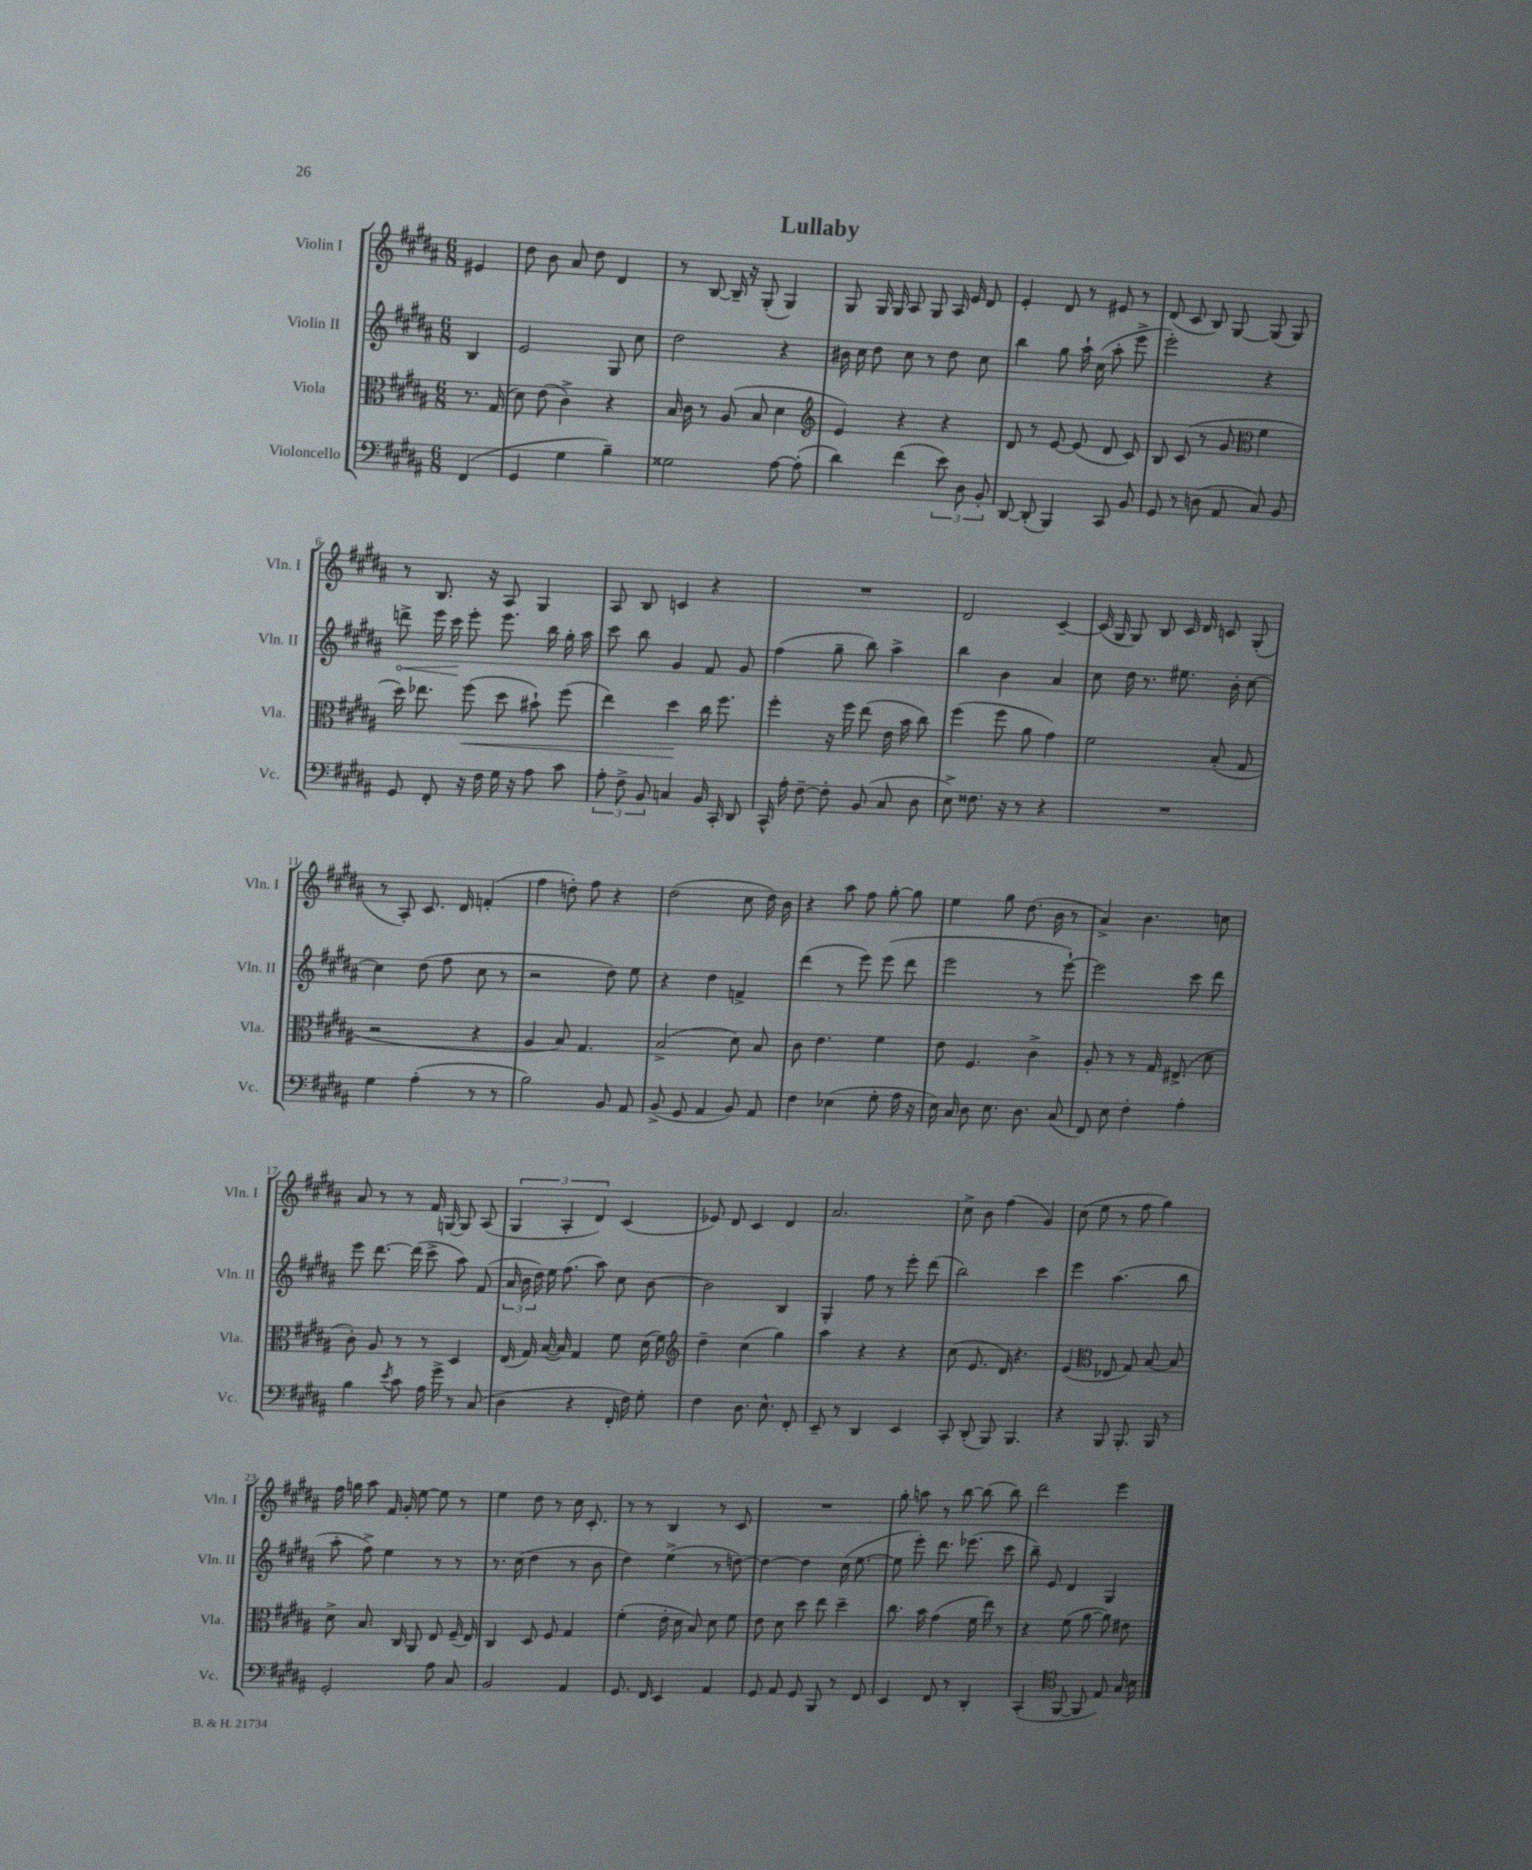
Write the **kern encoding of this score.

**kern	**kern	**kern	**kern
*staff4	*staff3	*staff2	*staff1
*clefF4	*clefC3	*clefG2	*clefG2
*k[f#c#g#d#a#]	*k[f#c#g#d#a#]	*k[f#c#g#d#a#]	*k[f#c#g#d#a#]
*M6/8	*M6/8	*M6/8	*M6/8
(4FF#/	8.r	4B/	4e#/
.	(16G#/	.	.
=	=	=	=
4GG#/	8d#\)	2e/	8dd#\
.	(8e\	.	8b\
4G#\	4c#^\)	.	8a#/
.	.	.	8dd#\
4B~\)	4r	8G#/	4d#/
.	.	8cc#\	.
=	=	=	=
2G##\	16B/	2dd#\	8r
.	16c#\	.	.
.	8r	.	[8B/
.	(8A#/	.	16B~/]
.	.	.	16r
.	8B/	.	(8G#'/
[8A#\	4d#\	4r	4G#/)
(8A#'\]	.	.	.
=	=	=	=
*	*clefG2	*	*
4d#\)	4e/)	16b#\	8G#/
.	.	16cc#\	.
.	.	8dd#\	16G#/
.	.	.	16G#/
(4f#\	4r	8cc#\	8A#/
.	.	8r	8G#/
12e\)	4r	8dd#\	16A#/
.	.	.	16e/
12D#\	.	.	.
.	.	8cc#\	8d#/
12BB'/	.	.	.
=	=	=	=
[8DD#/	8d#/	4bb\	4e'/
(8DD#'/]	8r	.	.
4BBB/)	[8e/	8gg#\	8d#/
.	(8e/]	16aa#`\	8r
.	.	(16cc#\	.
8CC#/	8d#/	8aa#'\	8e#/
8BB/	8c#/)	8eee^\	8r
=	=	=	=
8GG#/	8B/	2eee'\)	(8d#/
8r	(8c#/	.	8c#/
(8D\	8r	.	8B/)
8AA#/	8g#/	.	[8G#/
*	*clefC3	*	*
8C#/)	4f#\	4r	(8G#/]
8BB/	.	.	8G#/)
=	=	=	=
8GG#/	16dd#\)	8ddd^\	8r
.	8.ee-\	.	.
8FF#'/	.	16eee\	8.B/
.	.	16ccc#\	.
16r	(8ff#\	8eee'\	.
16F#\	.	.	16r
16G#\	8dd#\	8.eee\	8A#/
16r	.	.	.
8A#\	8b#`\)	.	4G#/
.	.	16bb\	.
8c#\	(8ff#\	16gg#'\	.
.	.	16aa#\	.
=	=	=	=
12A#'\	4ee\)	8ccc#\	8A#/
12F#^\	.	.	.
.	.	8bb\	8B/
12BB/	.	.	.
4C/	4dd#\	4g#/	4c/
16BB/	16cc#\	8f#/	4r
16CC#'/	8.ff#\	.	.
8DD#/	.	8g#/	.
=	=	=	=
16CC#^^/	4ff#'\	(4ff#\	2.r
16A#'\	.	.	.
[8F#~\	.	.	.
8F#'\]	16r	8gg#~\	.
.	16ff#\	.	.
(8BB/	(8ee\	8bb\)	.
8C#/	16e\	4aa#^\	.
.	16b\	.	.
8D#\	8cc#\)	.	.
=	=	=	=
8E^\)	(4ff#\	4bb\	2d#/
8.F##\	.	.	.
.	8ff#\	4b\	.
16r	.	.	.
8r	8a#\	.	.
4r	4g#\)	4a#/	[4c#~/
=	=	=	=
2.r	2f#\	8cc#\	(16c#/]
.	.	.	16G#/
.	.	16dd#\	8G#/)
.	.	8.r	.
.	.	.	8B/
.	.	8.ee#\	16c#/
.	.	.	16d#/
.	(8B'/	.	8c/
.	.	16b'\	.
.	8G#/	[8cc#\	(8G#'/
=	=	=	=
4G#\	2r	4cc#\]	8r
.	.	.	8A#'/)
(4A#'\	.	(8dd#\	8.c#/
.	.	8ff#\	.
.	.	.	16d#/
8r	4r	8cc#\	(4f'/
8r	.	8r	.
=	=	=	=
2B\)	4A#/	2r	4ff#\
.	8B/)	.	8dd'\)
.	4.G#/	.	8ff#\
8BB/	.	8dd#\)	4r
8AA#/	.	8ee\	.
=	=	=	=
(8BB^/	(2B^/	4r	(2dd#\
8GG#/	.	.	.
4AA#/	.	4dd#\	.
8BB/)	8d#\)	4f^/	8cc#\
8AA#/	8B/	.	16dd#\)
.	.	.	16b\
=	=	=	=
4F#\	8c#\	(4ddd#\	4r
.	4.e\	.	.
(4E-\	.	8r	8aa#\
.	.	8eee\)	8ff#\
8G#'\	4f#\	(8eee\	[8gg#'\
16A#\	.	8ddd#\	8gg#\]
16r	.	.	.
=	=	=	=
16E\)	8e\	2eee\	4ee\
16C#/	.	.	.
8D#\	4.F#/	.	.
8.E\	.	.	8gg#\
.	.	.	(8.dd#\
8.D#\	.	.	.
.	4c#^\	8r	.
.	.	.	16b\
(8C#/	.	[8eee`\)	8r
=	=	=	=
8FF#/)	8A#'/	2eee\]	4a#^/)
8E\	8r	.	.
4F#'\	8r	.	4.b\
.	16G#/	.	.
.	(8.E#^/	.	.
4A#'\	.	8ccc#\	.
.	8d#\	8ddd#\	8cc\
=	=	=	=
4B\	8c#'\)	8eee\	8a#/
.	8A#/	[8.ddd#\	8r
8qe/	.	.	.
8c#\	8r	.	8r
.	.	(16ddd#\]	.
16A#\	8r	8ccc#^\	16f#/
16g#^\	.	.	[16G/
8r	4D#/	8aa#\)	8G/]
(8C#/	.	(8f#/	(8A#/
=	=	=	=
4D#\	(16E/	24a#/	6G#/
.	.	24b\	.
.	16G#/)	.	.
.	.	24dd#\)	.
.	([16B/	16ee\	.
.	.	.	6A#'/
.	16B/])	(8.ff#\	.
4r	4G#/	.	.
.	.	.	6d#/)
.	.	8aa#\)	.
16FF#'/	8f#\	8cc#\	(4c#/
16F#\)	.	.	.
8G#'\	(16d#\	[8b\	.
.	16f#\)	.	.
=	=	=	=
*	*clefG2	*	*
4F#\	4dd#~\	2b\]	8e-/)
.	.	.	8d#/
8.D#\	(4cc#\	.	4c#/
8.E^^\	.	.	.
.	4gg#\)	4B/	4d#/
8FF#'/	.	.	.
=	=	=	=
8EE~/	4aa#\	4G#'/	2.a#/
8r	.	.	.
4DD#/	4r	8ff#\	.
.	.	8r	.
4EE/	4r	8eee'\	.
.	.	(8ddd#\	.
=	=	=	=
8CC#'/	(8cc#\	2bb\)	8cc#^\
(8DD#'/	8.e/	.	8b\
8BBB/)	.	.	(4ff#\
.	16d#/)	.	.
4.BBB/	4.r	.	.
.	.	4ccc#\	4g#/)
=	=	=	=
4r	(4e/	4eee\	(8cc#\
.	.	.	8ee\
*	*clefC3	*	*
8BBB/	8E-/	(4.aa#\	8r
8.BBB'/	8G#/)	.	8ff#\
.	[8B/	.	4gg#\)
16BBB/	.	.	.
8r	8B/]	8bb\	.
=	=	=	=
2GG#'/	8d#^\	8aa#'\	16ff#\
.	.	.	16gg\
.	8.B/	8ff#^\)	8aa#\
.	.	4ee\	16f#/
.	16C#/	.	16g#'/
.	8AA#/	.	[8ee\
8A#\	8E/	8r	8ee\]
8C#/	(16F#~/	8r	8r
.	16E/)	.	.
=	=	=	=
2BB/	4C#/	8.r	4ee\
.	.	(16cc#\	.
.	8D#/	4dd#\	8dd#\
.	8F#/	.	8r
4AA#/	4G#/	8r	16cc#\
.	.	.	8.c#'/
.	.	8b\	.
=	=	=	=
8.GG#/	(4f#'\	4dd#\)	8r
.	.	.	8r
16FF#/	.	.	.
4EE/	16e'\	(4ee^\	4B/
.	16d#\	.	.
.	8B/)	.	.
4AA#/	8d#\	8r	8r
.	8f#\	[8dd\)	8c#/
=	=	=	=
8GG#/	8e\	4dd\_	2.r
8AA#/	8d#\	.	.
8GG#/	8dd#\	4dd\]	.
8BBB/	8ee\	.	.
8r	4dd#~\	(16cc#\	.
.	.	[8.ee\	.
8FF#/	.	.	.
=	=	=	=
4EE/	8.cc#\	8ee\]	8gg#'\
.	.	8eee'\)	8aa\
.	16b\	.	.
8FF#/	(4g#\	8.ddd#\	8r
8r	.	.	[8bb\
.	.	(8.eee-\	.
4DD#'/	16f#\	.	(8bb\]
.	16ee\)	.	.
.	8r	8ccc#\	8bb\)
=	=	=	=
(4CC#'/	4r	8bb~\)	2ddd#\
.	.	8e/	.
*clefC4	*	*	*
[8FF#/	(8f#\	4d#/	.
8FF#/]	[8a#\	.	.
8E/)	8a#\])	4G#/	4eee\
16G#/	8e#\	.	.
16B\	.	.	.
==	==	==	==
*-	*-	*-	*-
